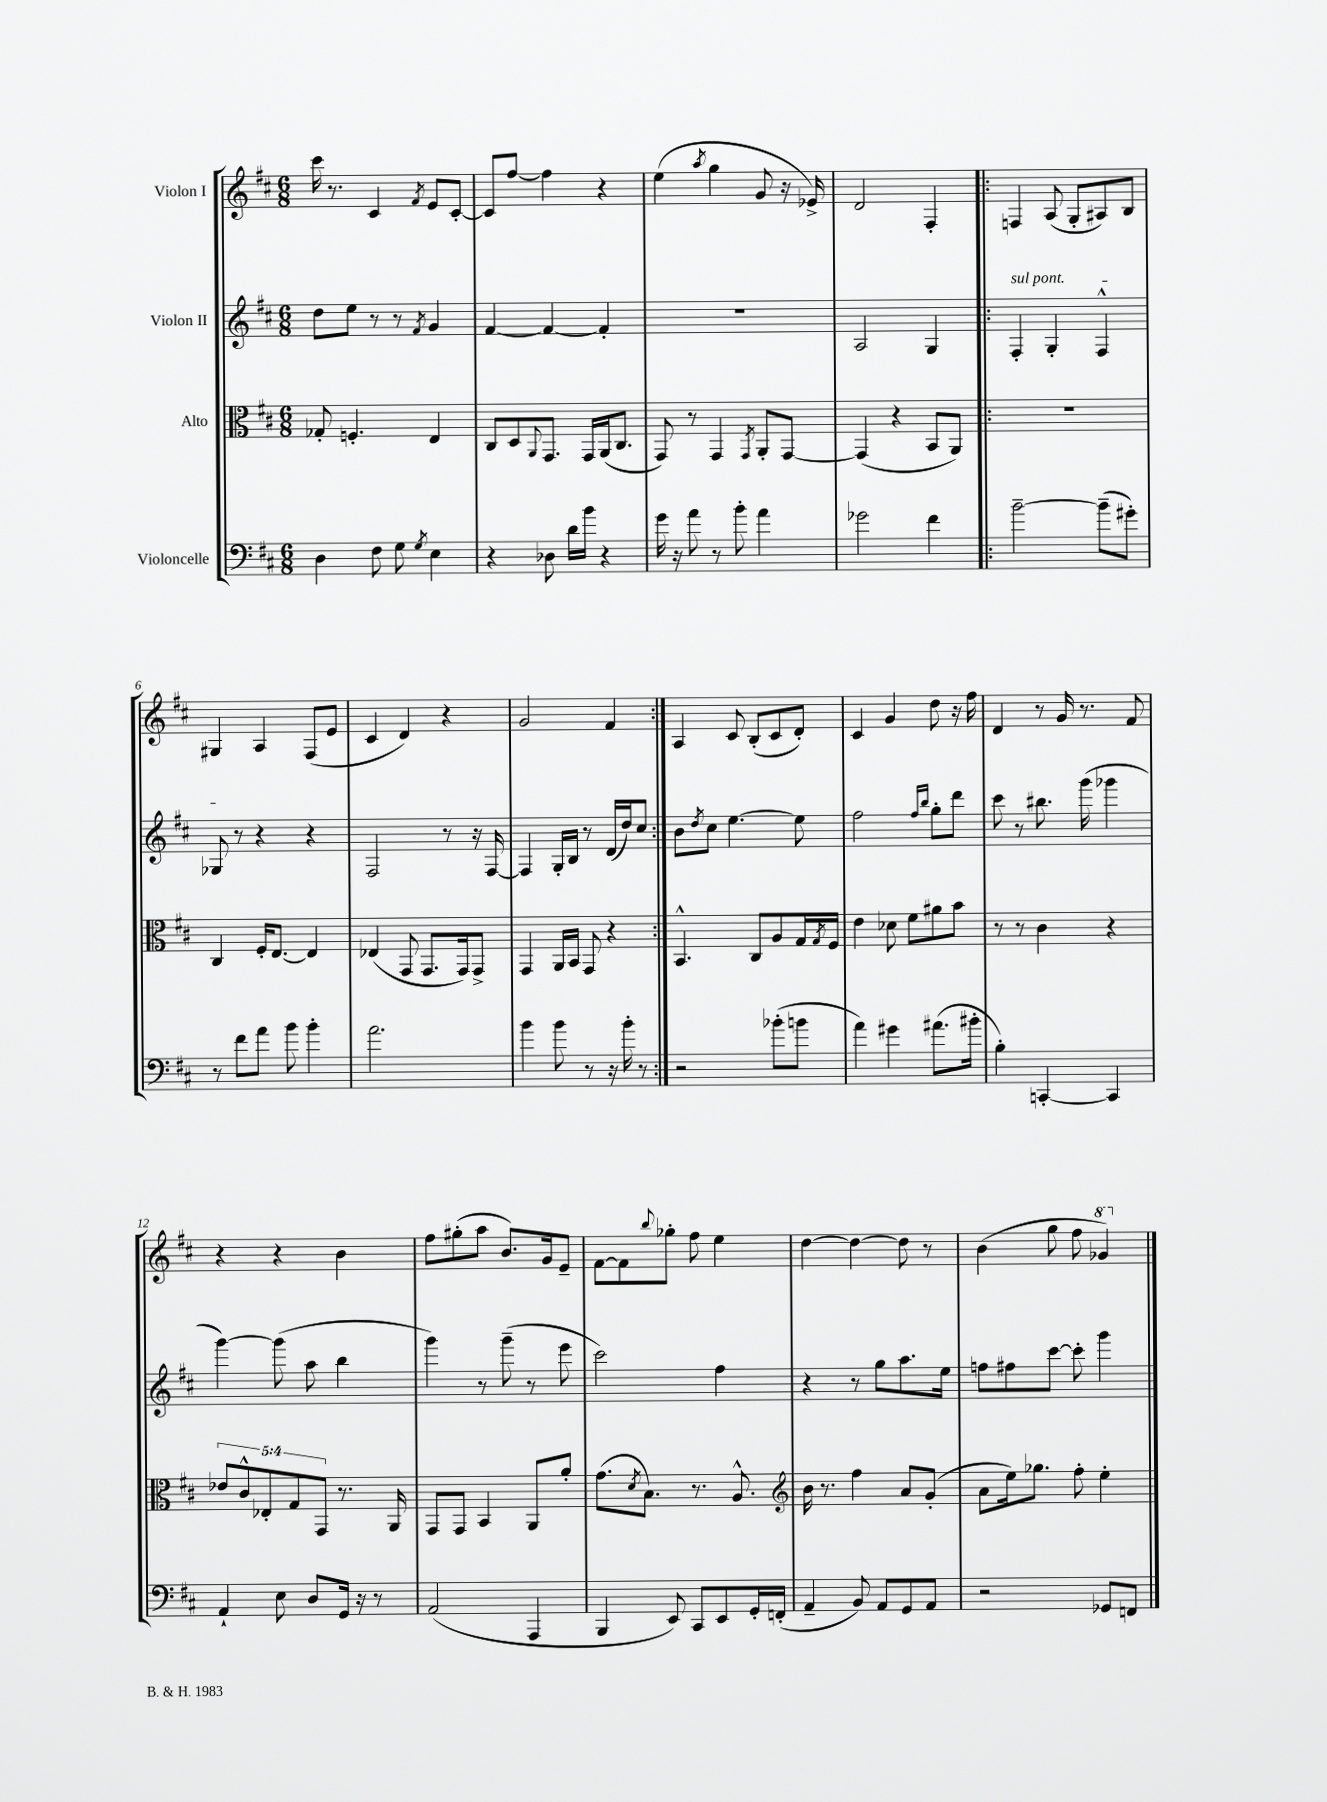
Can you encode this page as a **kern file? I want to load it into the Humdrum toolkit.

**kern	**kern	**kern	**kern
*part4	*part3	*part2	*part1
*staff4	*staff3	*staff2	*staff1
*I"Violoncelle	*I"Alto	*I"Violon II	*I"Violon I
*clefF4	*clefC3	*clefG2	*clefG2
*k[f#c#]	*k[f#c#]	*k[f#c#]	*k[f#c#]
*M6/8	*M6/8	*M6/8	*M6/8
=1	=1	=1	=1
4D\	8G-X'/	8dd\L	16ccc#\
.	.	.	8.r
.	4.Fn'/	8ee\J	.
8F#\	.	8r	4c#/
8G\	.	8r	.
8qG/	.	8qf#/	8qf#/
4E\	4E/	4g/	8e/L
.	.	.	[8c#'/J
=2	=2	=2	=2
4r	8C#/L	[4f#/	8c#/L]
.	8D/	.	[8ff#/J
.	8qqAA/	.	.
8D-X\	8.GG/J	4f#/_	4ff#\]
16d\LL	.	.	.
16b\JJ	16GG/LL	.	.
4r	(16AA/J	4f#'/]	4r
.	8.C#/J	.	.
=3	=3	=3	=3
16g\	8GG/)	2.r	(4ee\
16r	.	.	.
8a\	8r	.	.
.	.	.	8qaa/
8r	4GG/	.	4gg\
8b'\	.	.	.
.	8qGG/	.	.
4a\	8AA'/L	.	8g/
.	[8GG/J	.	16r
.	.	.	16e-X^/)
=4	=4	=4	=4
2g-X\	(4GG/]	2A/	2d/
.	4r	.	.
4f#\	8BB/L	4G/	4F#'/
.	8AA/J)	.	.
=5!|:	=5!|:	=5!|:	=5!|:
!	!	!LO:TX:a:i:t=sul pont.	!
[2b~\	2.r	4F#'/	4Fn/
.	.	4G'/	(8A/
.	.	.	8G'/L
(8b~\L]	.	4F#^^/	8A#X/)
8g#X'\J)	.	.	8B/J
!!LO:LB:g=z
=6	=6	=6	=6
8r	4C#/	8G-X/	4G#X/
8f#\L	.	8r	.
8a\J	16F#'/KL	4r	4A/
.	[8.E/J	.	.
8b\	.	.	.
4b'\	4E/]	4r	(8F#/L
.	.	.	8e/J
=7	=7	=7	=7
2.a\	(4E-X/	2F#/	4c#/
.	8GG/	.	4d/)
.	8.GG/L	.	.
.	.	8r	4r
.	16GG/k)	.	.
.	8GG^/J	16r	.
.	.	[16F#/	.
=8	=8	=8	=8
4b\	4GG/	4F#/]	2g/
8b\	16AA/LL	16G'/LL	.
.	16BB/JJ	16B/JJ	.
8r	8GG/	8r	.
16r	4r	(16d/LL	4f#/
16b'\	.	16dd/J)	.
8r	.	8cc#/J	.
=9:|!	=9:|!	=9:|!	=9:|!
2r	4.BB^^/	8b\L	4A/
.	.	8qdd/	.
.	.	8cc#\J	.
.	.	[4.ee\	8c#/
.	8C#/L	.	(8B'/L
(8b-X'\L	8A/	.	8c#/
8bn\J	16G/L	8ee\]	8d'/J)
.	8qG/	.	.
.	16F#/JJ	.	.
=10	=10	=10	=10
4a\)	4e\	2ff#\	4c#/
4g#X\	8d-X\	.	4g/
.	8f#\L	.	.
.	.	16qqff#/LL	.
.	.	16qqbb/JJ	.
(8.a#X\L	8a#X\	8gg'\L	8dd\
.	8b\J	8ddd\J	16r
16b#X'\Jk	.	.	16ff#\
=11	=11	=11	=11
4B'\)	8r	8ccc#\	4d/
.	8r	8r	.
[4CCn'/	4c#\	8.bb#X\	8r
.	.	.	16g/
.	.	(16ggg\	8.r
4CC/]	4r	4ggg-X\	.
.	.	.	8f#/
!!LO:LB:g=z
=12	=12	=12	=12
4AA`/	10e-X/L	[4ggg\)	4r
.	10c#^^/	.	.
.	10E-X'/	.	.
8E\	.	(8ggg\]	4r
.	10G/	.	.
8D/L	.	8aa\	.
.	10GG/J	.	.
16GG/Jk	8.r	4bb\	4b\
16r	.	.	.
8r	.	.	.
.	16AA/	.	.
=13	=13	=13	=13
(2AA/	8GG/L	4ggg\)	8ff#\L
.	8GG/J	.	(8gg#X'\
.	4BB/	8r	8aa\J
.	.	(8ggg~\	8.b/L)
4AAA/	8AA/L	8r	.
.	.	.	16g/k
.	8a'/J	8eee\	8e~/J
=14	=14	=14	=14
4BBB/	(8.g\L	2ccc#\)	[8f#\L
.	.	.	8f#\]
.	8qd/	.	.
.	8.B\J)	.	.
.	.	.	8qqbb/
8EE/)	.	.	8gg-X'\J
8CC#/L	8.r	.	8ff#\
8EE/	.	4ff#\	4ee\
.	8.A^^/	.	.
16GG'/L	.	.	.
(16FFn'/JJ	.	.	.
=15	=15	=15	=15
*	*clefG2	*	*
4AA~/	16b\	4r	[4dd\
.	8.r	.	.
8BB/)	4ff#\	8r	4dd\_
8AA/L	.	8gg\L	.
8GG/	8a/L	8.aa\	8dd\]
8AA/J	(8g'/J	.	8r
.	.	16ee\Jk	.
=16	=16	=16	=16
2r	8a\L	8ffn\L	(4b\
.	16ee\k)	8ff#X\	.
.	8.gg-X\J	.	.
.	.	[8ccc#\J	8gg\
.	8ff#'\	8ccc#'\]	8ff#\
*	*	*	*8va
8GG-X/L	4ee'\	4ggg\	4gg-X/)
8FFn/J	.	.	.
*	*	*	*X8va
==	==	==	==
*-	*-	*-	*-
